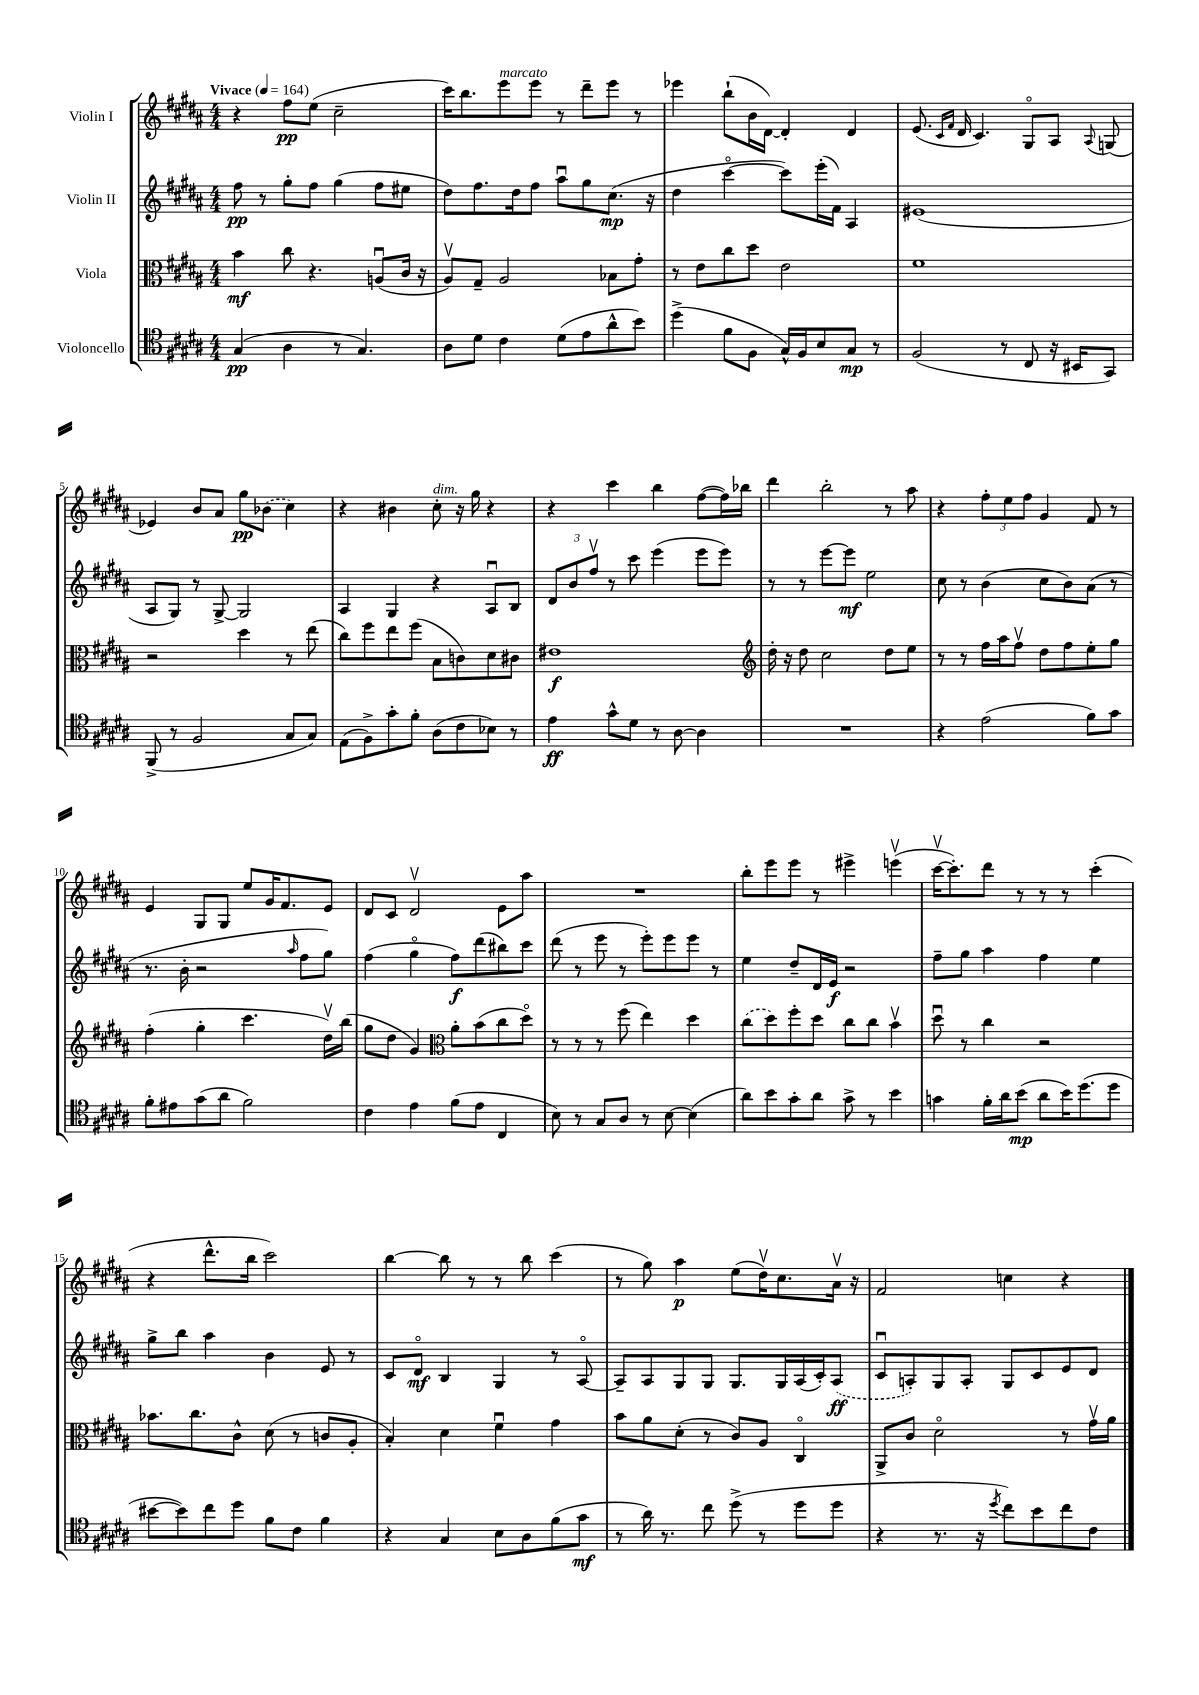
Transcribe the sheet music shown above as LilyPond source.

<<
\new StaffGroup <<
\new Staff = "s0" \with { instrumentName = "Violin I" } {
    \clef treble \key b \major \numericTimeSignature \time 4/4 \tempo "Vivace" 4 = 164
    \autoBeamOff r4 fis''8[\pp e''8]( cis''2-- |
    cis'''16[) b''8. e'''8^\markup { \italic "marcato" } e'''8] r8 dis'''8[-- e'''8] r8 |
    ees'''4 b''8[-!( b'16 dis'16]~) dis'4-. dis'4 |
    e'8.( \grace { cis'16[ fis'16] } dis'16 cis'4.) gis8[\flageolet ais8] \appoggiatura { ais8 } g8( |
    ees'4) b'8[ ais'8] gis''8[\pp \once \slurDashed bes'8]( cis''4) |
    r4 bis'4 cis''8-.^\markup { \italic "dim." } r16 gis''16 r4 |
    r4 cis'''4 b''4 fis''8[~( fis''16) bes''16] |
    dis'''4 b''2-. r8 ais''8 |
    r4 \tuplet 3/2 { fis''8[-. e''8 fis''8] } gis'4 fis'8 r8 |
    e'4 gis8[ gis8] e''8[ gis'16 fis'8. e'8] |
    dis'8[ cis'8] dis'2\upbow e'8[ ais''8] |
    R1 |
    b''8[-. e'''8 e'''8] r8 eis'''4-> e'''4\upbow( |
    cis'''16[~\upbow cis'''8.-.) dis'''8] r8 r8 r8 cis'''4-.( |
    r4 dis'''8.[-^ b''16] cis'''2) |
    b''4~ b''8 r8 r8 b''8 cis'''4( |
    r8 gis''8) ais''4\p e''8[( dis''16\upbow) cis''8. ais'16]\upbow r16 |
    fis'2 c''4 r4 \bar "|." |
}
\new Staff = "s1" \with { instrumentName = "Violin II" } {
    \clef treble \key b \major \numericTimeSignature \time 4/4
    \autoBeamOff fis''8\pp r8 gis''8[-. fis''8] gis''4( fis''8[ eis''8] |
    dis''8[) fis''8. dis''16 fis''8] ais''8[\downbow gis''8 cis''8.]\mp( r16 |
    dis''4 cis'''4~\flageolet cis'''8[) e'''16-.( fis'16]) ais4 |
    eis'1( |
    ais8[ gis8]) r8 gis8~-> gis2 |
    ais4 gis4 r4 ais8[\downbow b8] |
    \tuplet 3/2 { dis'8[ b'8 fis''8]\upbow } r8 cis'''8 e'''4( e'''8[ e'''8]) |
    r8 r8 e'''8[~ e'''8]\mf e''2 |
    cis''8 r8 b'4( cis''8[ b'8) ais'8]( r8 |
    r8. b'16-. r2 \grace { ais''16 } fis''8[ gis''8]) |
    fis''4( gis''4\flageolet fis''8[\f) dis'''8( bis''8) cis'''8] |
    dis'''8( r8 e'''8 r8 e'''8[-.) e'''8 e'''8] r8 |
    e''4 dis''8[-- dis'16 e'16]\f r2 |
    fis''8[-- gis''8] ais''4 fis''4 e''4 |
    gis''8[-> b''8] ais''4 b'4 e'8 r8 |
    cis'8[ dis'8]\flageolet\mf b4 gis4 r8 ais8~\flageolet |
    ais8[-- ais8 gis8 gis8] gis8.[ gis16 ais16( cis'16-.) \once \slurDashed ais8]\ff( |
    cis'8[\downbow a8-.) gis8 a8]-. gis8[ cis'8 e'8 dis'8] \bar "|." |
}
\new Staff = "s2" \with { instrumentName = "Viola" } {
    \clef alto \key b \major \numericTimeSignature \time 4/4
    \autoBeamOff b'4\mf cis''8 r4. a8[\downbow( cis'16] r16 |
    ais8[\upbow) gis8]-- ais2 bes8[ gis'8]-. |
    r8 e'8[ cis''8 dis''8] e'2 |
    fis'1 |
    r2 dis''4 r8 e''8( |
    cis''8[) fis''8 e''8 fis''8]( b8[ c'8) dis'8 cis'8] |
    eis'1\f |
    \clef treble dis''16-. r16 dis''8 cis''2 dis''8[ e''8] |
    r8 r8 fis''16[ ais''16 fis''8]\upbow dis''8[ fis''8 e''8-. gis''8] |
    fis''4-.( gis''4-. cis'''4. dis''16[\upbow) b''16]( |
    gis''8[ dis''8] gis'4) \clef alto ais'8[-. b'8( cis''8 dis''8]\flageolet) |
    r8 r8 r8 fis''8( e''4) dis''4 |
    \once \slurDashed cis''8[( dis''8) fis''8-. dis''8] cis''8[ cis''8] b'4\upbow |
    dis''8\downbow r8 cis''4 r2 |
    bes'8.[ cis''8. cis'8]-^ dis'8( r8 c'8[ ais8]-. |
    b4-.) dis'4 fis'4\downbow gis'4 |
    b'8[ ais'8 dis'8]-.( r8 cis'8[) ais8] cis4\flageolet |
    ais,8[-> cis'8] dis'2\flageolet r8 gis'16[\upbow ais'16] \bar "|." |
}
\new Staff = "s3" \with { instrumentName = "Violoncello" } {
    \clef tenor \key b \major \numericTimeSignature \time 4/4
    \autoBeamOff gis4\pp( ais4 r8 gis4.) |
    ais8[ dis'8] cis'4 dis'8[( e'8 ais'8-^ b'8]) |
    dis''4->( fis'8[ fis8] gis16[-^) fis16 b8 gis8]\mp r8 |
    fis2( r8 cis8 r16 bis,16[ gis,8]) |
    fis,8->( r8 fis2 gis8[ gis8]) |
    e8[( fis8->) gis'8-. fis'8]-. ais8[( cis'8 bes8]) r8 |
    e'4\ff gis'8[-^ dis'8] r8 ais8~ ais4 |
    R1 |
    r4 e'2( fis'8[) gis'8] |
    fis'8[-. eis'8 gis'8( ais'8] fis'2) |
    cis'4 e'4 fis'8[( e'8] cis4 |
    b8) r8 gis8[ ais8] r8 b8~ b4( |
    ais'8[) b'8 gis'8-. ais'8] gis'8-> r8 b'4 |
    g'4 fis'16[-. ais'16 b'8]\mp( ais'8[ b'16) dis''8.( dis''8] |
    bis'8[~ bis'8) cis''8 dis''8] fis'8[ cis'8] fis'4 |
    r4 gis4 b8[ ais8 fis'8( gis'8]\mf |
    r8 ais'16) r8. cis''8 dis''8->( r8 dis''8[ dis''8] |
    r4 r8. r16 \acciaccatura { dis''8 } cis''8[) b'8 cis''8 cis'8] \bar "|." |
}
>>
>>
